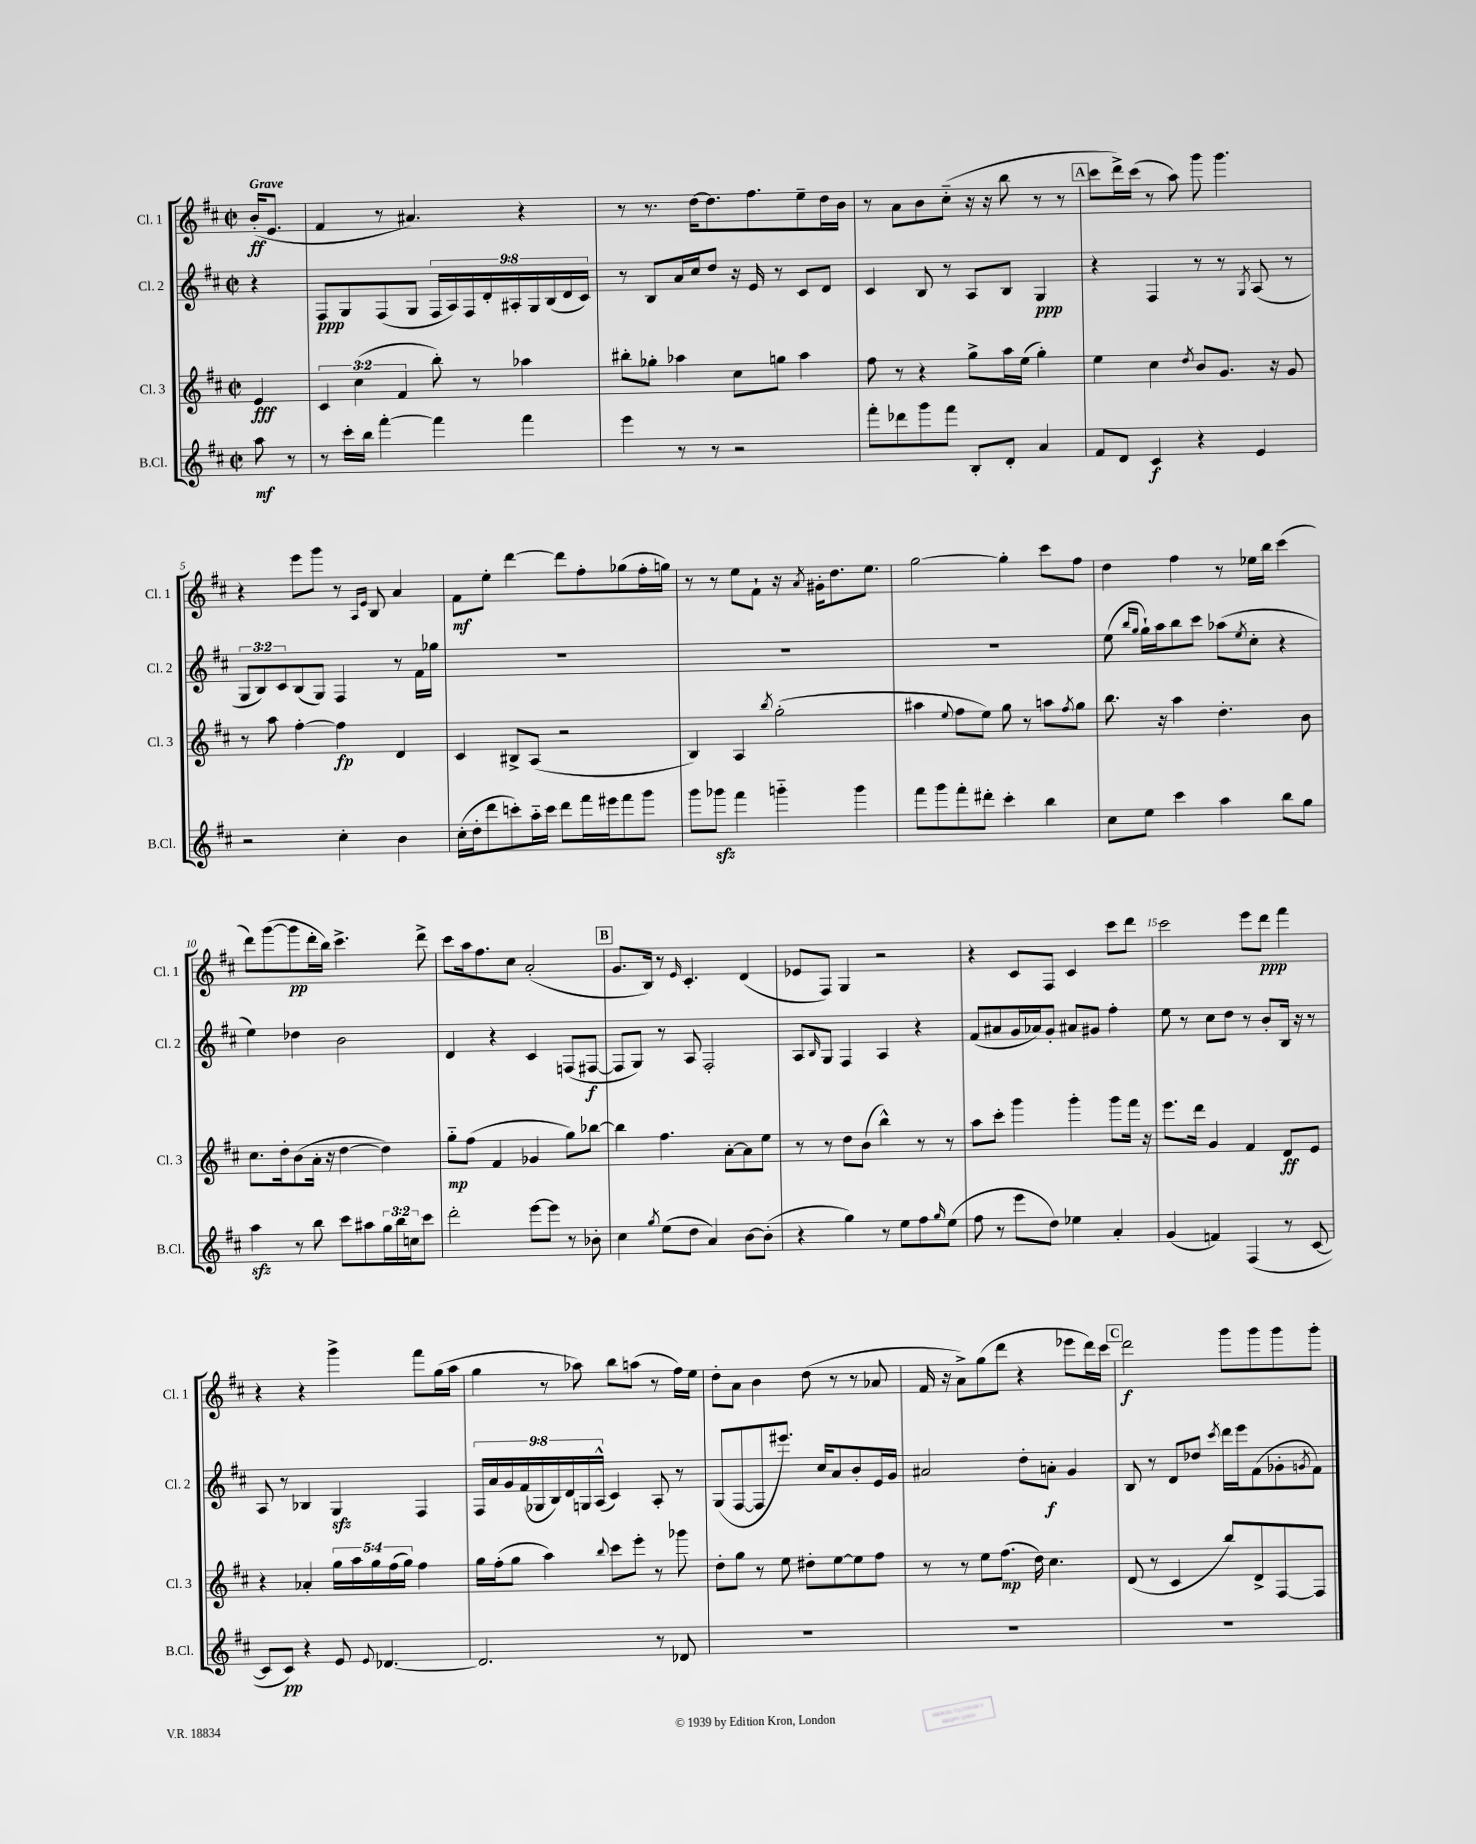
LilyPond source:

<<
\new StaffGroup <<
\new Staff = "s0" \with { instrumentName = "Cl. 1" shortInstrumentName = "Cl. 1" } {
    \clef treble \key d \major \defaultTimeSignature \time 2/2 \partial 4 \tempo "Grave"
    b'16-.\ff( e'8. |
    fis'4 r8 ais'4.) r4 |
    r8 r8. d''16~ d''8. fis''8. e''8-- d''16 b'16 |
    r8 a'8 b'8 cis''8-_( r16 r16 b''8 r8 r8 |
    \mark \markup { \box "A" } cis'''8 d'''16->) cis'''16( r8 a''8) g'''8 g'''4. |
    r4 e'''8 g'''8 r8 \grace { a16 e'16 } b8 a'4 |
    fis'8\mf e''8-. d'''4~ d'''8 fis''8-. ges''8( fis''16-. g''16) |
    r8 r8 e''8 fis'8-! r16 \acciaccatura { a'8 } gis'16-. d''8. e''8. |
    g''2~ g''4-. cis'''8 fis''8 |
    d''4 fis''4 r8 ees''16 b''16 cis'''4( |
    d'''8) g'''8~( g'''8\pp d'''16-. b''16) cis'''4.-> d'''8-> |
    cis'''8 a''16 fis''8. cis''8 a'2-.( |
    \mark \markup { \box "B" } g'8. b16) r8 \grace { e'16 } cis'4.-. d'4( |
    ees'8 fis8) g4 r2 |
    r4 cis'8 fis8 cis'4 cis'''8 d'''8 |
    cis'''2 e'''8 d'''8\ppp fis'''4 |
    r4 r4 g'''4-> fis'''8 g''16( a''16 |
    g''4 r8 aes''8) b''8 a''8( r8 fis''16) e''16 |
    d''8-. a'8 b'4 d''8( r8 r8 aes'8 |
    fis'16 r16 a'8->) g''8( d'''8 r4 ees'''8 d'''16) cis'''16 |
    \mark \markup { \box "C" } d'''2\f g'''8 g'''8 g'''8 g'''8-. \bar "|." |
}
\new Staff = "s1" \with { instrumentName = "Cl. 2" shortInstrumentName = "Cl. 2" } {
    \clef treble \key d \major \defaultTimeSignature \time 2/2 \override Staff.TupletNumber.text = #tuplet-number::calc-fraction-text \partial 4
    r4 |
    fis8\ppp g8 fis8( g8 \tuplet 9/8 { fis16 a16) fis16 d'16-. ais16-. g16 b16( d'16 cis'16) } |
    r8 b8 a'16 cis''16 d''8 r16 e'16 r8 cis'8 d'8 |
    cis'4 b8 r8 a8 b8 g4\ppp |
    \mark \markup { \box "A" } r4 fis4 r8 r8 \acciaccatura { g8 } a8( r8 |
    \tuplet 3/2 { g8 b8) cis'8 } b8( g8) fis4 r8 fis'16 ges''16 |
    R1 |
    R1 |
    R1 |
    e''8( \grace { b''16 g''16 } g''16-!) a''16 b''8 cis'''8 aes''8( \acciaccatura { e''8 } cis''8-. r4 |
    e''4) des''4 b'2 |
    d'4 r4 cis'4 f8( fis8~\f |
    \mark \markup { \box "B" } fis8 g8) r8 a8 fis2-. |
    a8 \grace { b16 } g8 fis4 a4 r4 |
    fis'8( ais'8 g'16 aes'16) g'8-. ais'8 gis'8 fis''4-. |
    e''8 r8 cis''8 d''8 r8 b'8-. b16 r16 r8 |
    a8 r8 bes4 g4\sfz fis4 |
    \tuplet 9/8 { fis16 a'16 g'16 fis'16( ges16 b16) d'16 g16 a16-^( } cis'4) a8-. r8 |
    g8( fis8~ fis8 eis'''8.) cis''16 a'8 b'8-. e'16 g'16 |
    ais'2 d''8-. a'8-.\f g'4 |
    \mark \markup { \box "C" } b8 r8 d'8 des''8 \acciaccatura { cis'''8 } d'''16 e'''16 fis'8( ges'8-. \acciaccatura { g'8 } fis'8) \bar "|." |
}
\new Staff = "s2" \with { instrumentName = "Cl. 3" shortInstrumentName = "Cl. 3" } {
    \clef treble \key d \major \defaultTimeSignature \time 2/2 \override Staff.TupletNumber.text = #tuplet-number::calc-fraction-text \partial 4
    e'4\fff |
    \tuplet 3/2 { cis'4 cis''4( fis'4 } b''8-.) r8 aes''4 |
    bis''8-. ges''8-. aes''4 cis''8 g''8 aes''4 |
    fis''8 r8 r4 g''8-> a''16 e''16( g''4-.) |
    \mark \markup { \box "A" } e''4 cis''4 \acciaccatura { d''8 } b'8 g'8. r16 g'8 |
    r8 a''8 fis''4~-. fis''4\fp d'4 |
    cis'4 bis8-> a8( r2 |
    b4) a4 \acciaccatura { b''8 } g''2-.( |
    ais''4 \appoggiatura { e''8 } fis''8 e''8) g''8 r8 a''8 \acciaccatura { fis''8 } g''8 |
    b''8. r16 a''4 d''4.-. b'8 |
    cis''8. d''16-. b'8( a'16-. r16 d''4~ d''4) |
    g''8-_\mp fis''8( fis'4 ges'4 g''8) bes''8~ |
    \mark \markup { \box "B" } bes''4 fis''4. a'8~-. a'8 e''8 |
    r8 r8 d''8 b'8( b''4-^) r8 r8 |
    a''8 cis'''8-. g'''4 g'''4-. g'''8 fis'''16 r16 |
    e'''8. d'''16 g'4 fis'4 d'8\ff e'8 |
    r4 aes'4-. \tuplet 5/4 { g''16 a''16 g''16 fis''16( g''16) } fis''4 |
    g''16 fis''16-.( g''8 a''4) \appoggiatura { b''8 } cis'''8 e'''8-. r8 ges'''8 |
    d''8-. g''8 r8 e''8 dis''8-. e''8~ e''8 fis''8 |
    r8 r8 e''8 fis''8.\mp( d''16) cis''4. |
    \mark \markup { \box "C" } d'8( r8 cis'4 b''8) d'8-> fis8~ fis8 \bar "|." |
}
\new Staff = "s3" \with { instrumentName = "B.Cl." shortInstrumentName = "B.Cl." } {
    \clef treble \key d \major \defaultTimeSignature \time 2/2 \override Staff.TupletNumber.text = #tuplet-number::calc-fraction-text \partial 4
    a''8\mf r8 |
    r8 cis'''16-. b''16 fis'''4~-. fis'''4 fis'''4 |
    e'''4 r8 r8 r2 |
    fis'''8-. des'''8 g'''8 fis'''8 b8-. d'8-. a'4 |
    \mark \markup { \box "A" } fis'8 d'8 cis'4\f r4 e'4 |
    r2 cis''4-. b'4 |
    cis''16-.( d''16-. d'''8 c'''8-.) a''16-_ c'''16 d'''8 fis'''16 eis'''16 fis'''8 g'''8 |
    g'''8 ges'''8\sfz fis'''4 g'''4-_ g'''4 |
    fis'''8 g'''8 fis'''8-. dis'''8-. cis'''4-. b''4 |
    cis''8 e''8 cis'''4 a''4 b''8 g''8 |
    a''4\sfz r8 b''8 cis'''8 ais''8 \tuplet 3/2 { g''16 b''16 c''16 } cis'''8 |
    d'''2-. e'''8~ e'''8 r8 bes'8-. |
    \mark \markup { \box "B" } cis''4 \acciaccatura { g''8 } e''8( d''8 a'4) b'8~ b'8-.( |
    r4 g''4) r8 e''8 fis''8 \grace { g''16 } e''8( |
    fis''8 r8 e'''8 d''8) ees''4 a'4-. |
    g'4( f'4) fis4( r8 cis'8~ |
    cis'8 cis'8\pp) r4 e'8 \appoggiatura { e'8 } des'4.~ |
    des'2. r8 des'8 |
    R1 |
    R1 |
    \mark \markup { \box "C" } R1 \bar "|." |
}
>>
>>
\layout { \context { \Score \override BarNumber.break-visibility = ##(#f #t #t) barNumberVisibility = #(every-nth-bar-number-visible 5) } }
